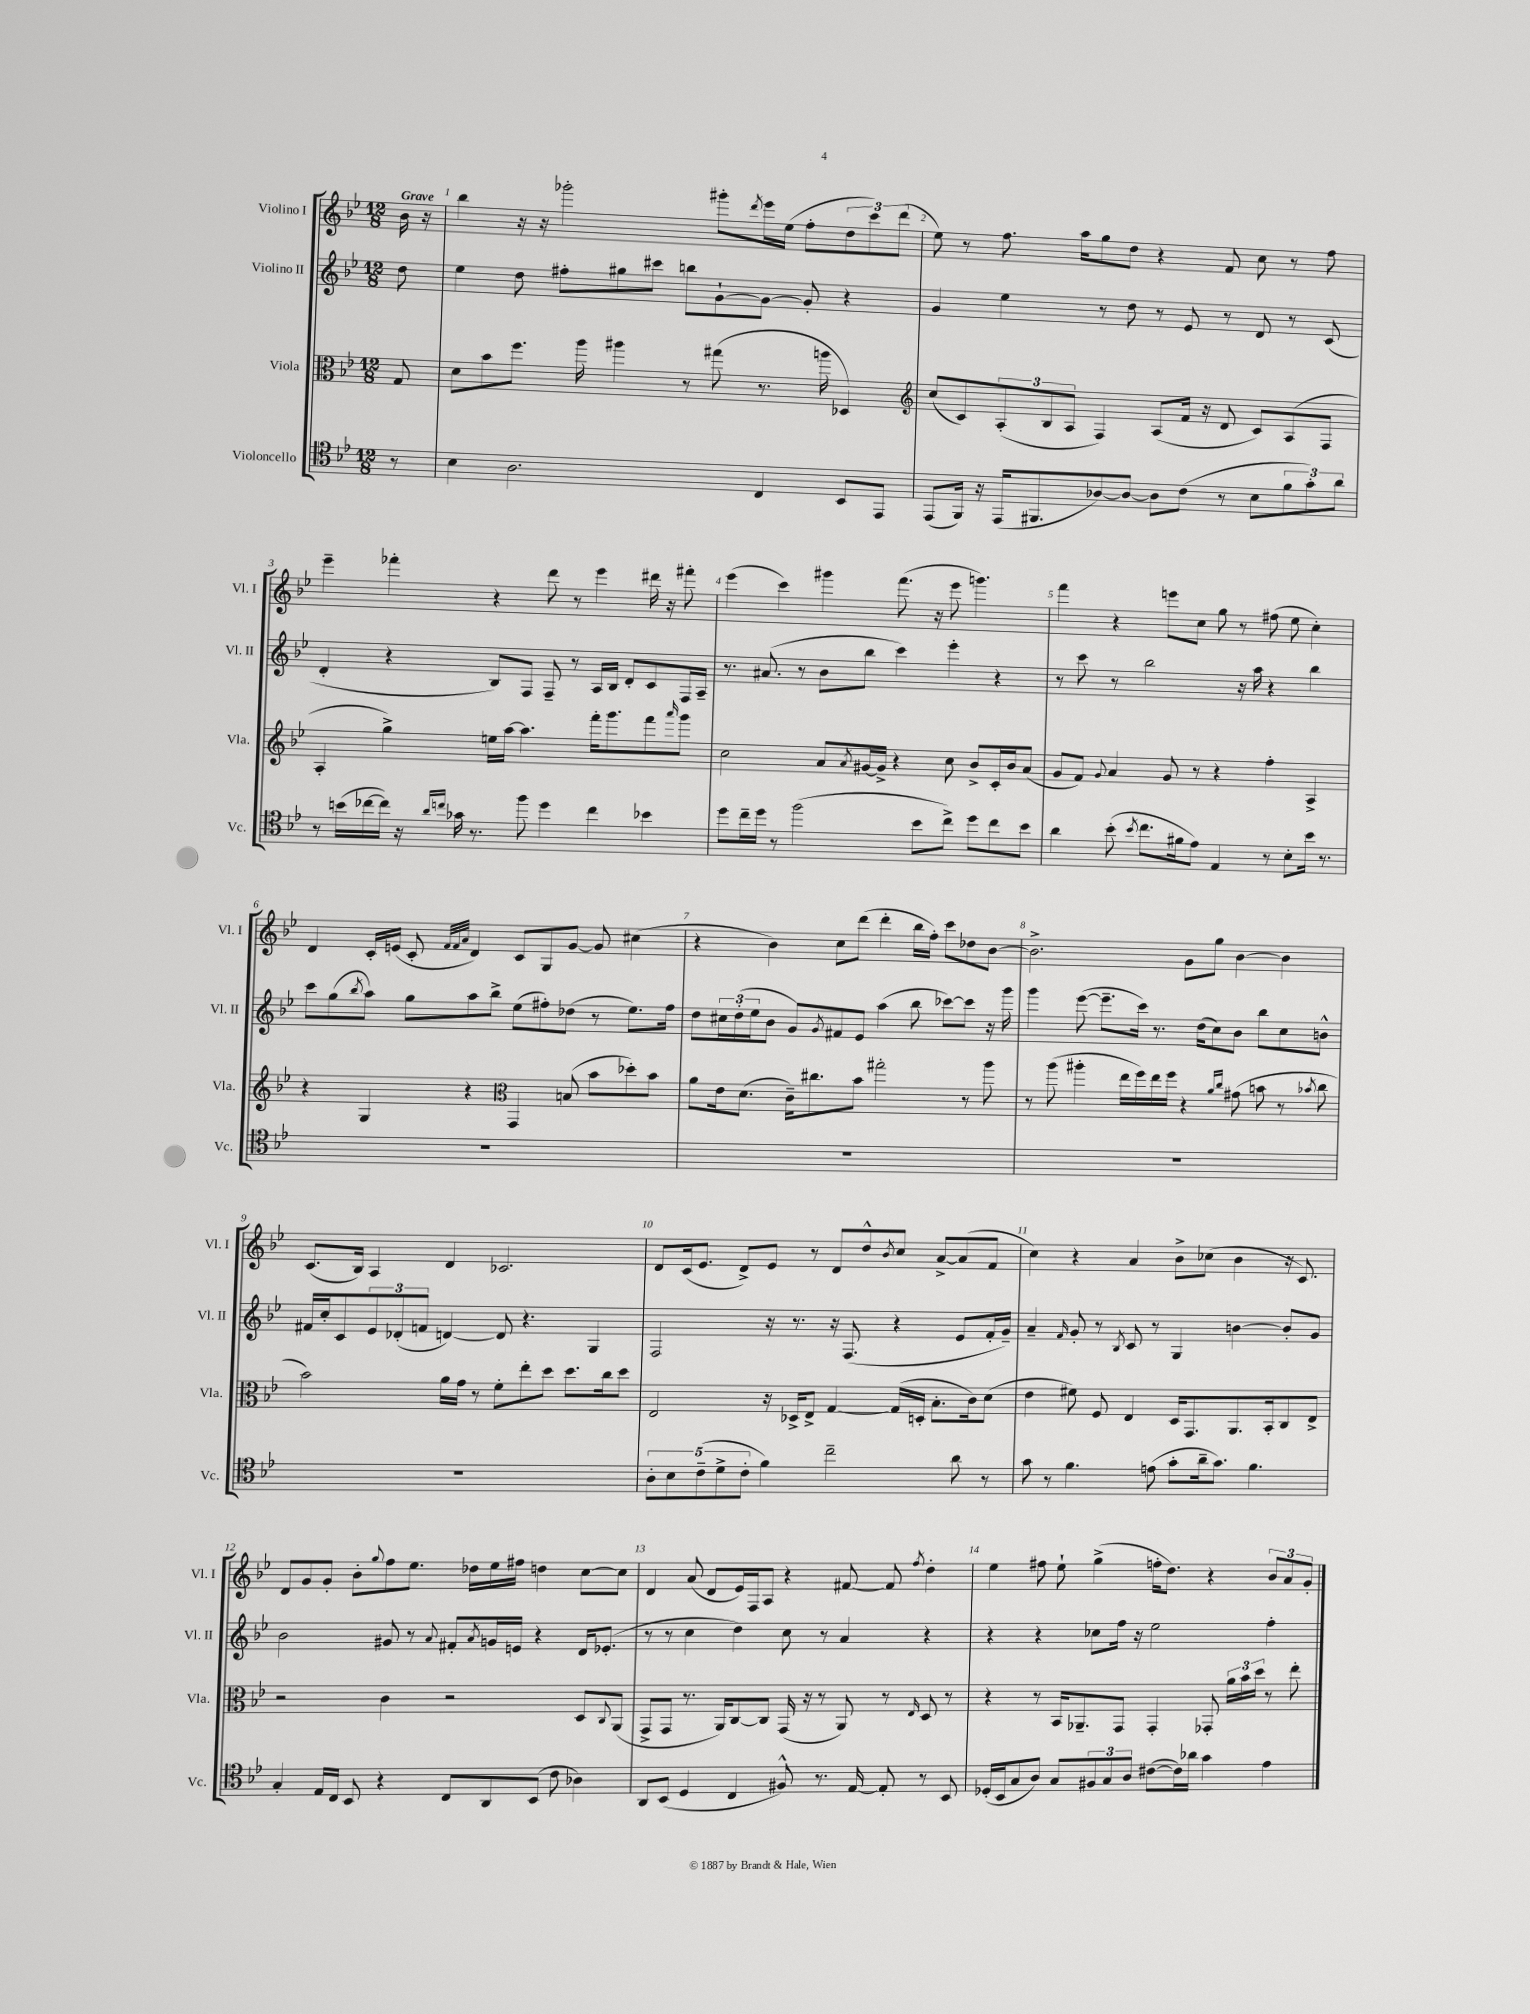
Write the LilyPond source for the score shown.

<<
\new StaffGroup <<
\new Staff = "s0" \with { instrumentName = "Violino I" shortInstrumentName = "Vl. I" } {
    \clef treble \key bes \major \numericTimeSignature \time 12/8 \partial 8 \tempo "Grave"
    bes'16 r16 |
    bes''4 r16 r16 ges'''2-. gis'''8-. \acciaccatura { d'''8 } ees'''16 ees''16( f''8-. \tuplet 3/2 { d''8 c'''8) d'''8( } |
    ees''8) r8 f''8. a''16 g''8 d''8 r4 f'8 c''8 r8 f''8 |
    ees'''4-- fes'''4-. r4 d'''8 r8 ees'''4 dis'''16 r16 fis'''8-. |
    ees'''4( c'''4) gis'''4 f'''8.( r16 ees'''8 g'''4.) |
    f'''4 r4 e'''8 c''8 g''8 r8 fis''8( ees''8 c''4-.) |
    d'4 c'16-. e'16( c'8-. \grace { f'32 f'32 a'32 } d'4) c'8 g8 g'8~ g'8 cis''4( |
    r4 bes'4) c''8 d'''8( d'''4-. bes''16 f''16-.) c'''8 des''8 bes'8~ |
    bes'2.-> g'8 g''8 bes'4~ bes'4 |
    c'8.( bes16) a4 d'4 ces'2. |
    d'8 c'16( ees'8. d'8->) ees'8 r8 d'8 d''8-^ \acciaccatura { bes'8 } c''8 a'8~-> a'8( f'8 |
    c''4) r4 a'4 bes'8-> ces''8( bes'4 r16 c'8.) |
    d'8 g'8 g'8-. bes'8-. \appoggiatura { g''8 } f''8 ees''8. des''16 ees''16 fis''16 d''4 c''8~ c''8 |
    d'4 a'8( d'8 ees'16) f16 a8 r4 fis'8~ fis'8 \acciaccatura { f''8 } d''4-. |
    ees''4 fis''8 ees''8-! g''4->( f''16-. d''8.) r4 \tuplet 3/2 { bes'8 a'8 g'8-. } \bar "|." |
}
\new Staff = "s1" \with { instrumentName = "Violino II" shortInstrumentName = "Vl. II" } {
    \clef treble \key bes \major \numericTimeSignature \time 12/8 \partial 8
    d''8 |
    ees''4 d''8 fis''8-. gis''8 cis'''8 b''8 g'8~-! g'8~ g'8-. r4 |
    g'4 ees''4 r8 d''8 r8 ees'8 r8 d'8 r8 c'8( |
    d'4-. r4 bes8) f8 f8-- r8 a16 bes16 d'8-. c'8 f16 a16-- |
    r8. ais'8.( r8 bes'8 bes''8 c'''4) ees'''4-. r4 |
    r8 c'''8 r8 bes''2 r16 a''16 r4 bes''4 |
    c'''8 g''8( \acciaccatura { bes''8 } a''8) g''8 a''8 bes''8-> ees''8( fis''8-.) des''8( r8 ees''8.) fis''16 |
    d''8 \tuplet 3/2 { cis''16 d''16-.( ees''16 } bes'8 g'8) \acciaccatura { g'8 } fis'8 ees'8 a''4( bes''8 ces'''8~) ces'''8 r16 g'''16 |
    g'''4 ees'''8~( ees'''8.-- c'''16) r8. d''16( c''8) bes'8 bes''8 c''8 b'8-^ |
    fis'16 c''16-. c'8 \tuplet 3/2 { ees'8 des'8-.( f'8 } d'4~) d'8 r4. g4 |
    f2 r16 r8. r16 f8.( r4 ees'8 f'16-. g'16--) |
    a'4-- \grace { f'16 } g'8-. r8 \acciaccatura { bes8 } c'8 r8 g4 b'4~ b'8-. g'8 |
    bes'2 gis'8 r8 \appoggiatura { a'8 } fis'8-. \acciaccatura { a'8 } g'16 e'16 r4 d'16 ees'8.-.( |
    r8 r8 c''4 d''4) c''8 r8 a'4 r4 |
    r4 r4 ces''8 f''16 r16 ees''2 f''4-. \bar "|." |
}
\new Staff = "s2" \with { instrumentName = "Viola" shortInstrumentName = "Vla." } {
    \clef alto \key bes \major \numericTimeSignature \time 12/8 \partial 8
    g8 |
    d'8 bes'8 f''8. a''16 ais''4 r8 gis''8( r8. a''16 des4) |
    \clef treble c''8( c'8) \tuplet 3/2 { a8-.( bes8 a8 } f4) a8( f'16 r16 d'8 c'8) a8( f8 |
    a4-. g''4->) e''16 a''16~ a''4. f'''16-. g'''8. f'''8 \grace { a'''16 } g'''8 |
    c''2 a'8 \acciaccatura { a'8 } gis'16~ gis'16-> r4 c''8 bes'8-> c'16-. bes'16 a'8( |
    g'8 f'8) \appoggiatura { g'8 } a'4 g'8 r8 r4 f''4-. a4-> |
    r4 g4 r4 \clef alto g,4 b8( bes'8 des''8-.) bes'8 |
    a'8 ees'16 d'8.( c'16--) cis''8. bes'8 gis''2-. r8 a''8 |
    r8 a''8( ais''4-. ees''16 f''16) ees''16 f''16 r4 \grace { a'16 c''16 } gis'8( b'8 r8 \acciaccatura { bes'8 } c''8 |
    bes'2) a'16 g'16 r8 f'8-. ees''8-. d''8 d''8. c''16 d''8 |
    ees2 r16 des16-> ees8-> g4~ g16( d16-. bes8.-. c'16) d'8( |
    ees'4 fis'8) f8 ees4 d16 g,8. a,8. bes,16-. c8 ees8-> |
    r2 c'4 r2 d8 \appoggiatura { c8 } a,8( |
    g,8-> g,8 r8. a,16) c8~ c8 g,16( r16 r8 a,8) r8 \grace { ees16 } d8 r8 |
    r4 r8 bes,16 aes,8.-- g,8 g,4-. ges,8-. \tuplet 3/2 { a'16 bes'16 d''16 } r8 ees''8-. \bar "|." |
}
\new Staff = "s3" \with { instrumentName = "Violoncello" shortInstrumentName = "Vc." } {
    \clef tenor \key bes \major \numericTimeSignature \time 12/8 \partial 8
    r8 |
    bes4 a2. c4 bes,8 ees,8 |
    ees,8( f,16) r16 ees,16( fis,8. aes8~) aes8~ aes8 c'8( r8 bes8 \tuplet 3/2 { f'8 g'8-.) a'8 } |
    r8 b'16( ces''16~ ces''16) r16 \grace { a'16 c''16 } ges'16 r8. f''8 d''4 c''4 bes'4 |
    d''8 c''16-- d''16 r8 f''2( bes'8 c''8->) d''8 c''8 bes'8 |
    a'4 bes'8-.( \acciaccatura { bes'8 } c''8. fis'16 ees'8) ees4 r8 bes8-. bes'16 r8. |
    R1. |
    R1. |
    R1. |
    R1. |
    \tuplet 5/4 { a8-. bes8 c'8--( d'8-> c'8-. } f'4) c''2-- a'8 r8 |
    g'8 r8 f'4. e'8( g'8-. a'16-- g'8.) f'4. |
    g4-. ees16 c16 bes,8 r4 c8 a,8 bes,8( c'8 aes4) |
    a,8 bes,8( d4 c4 fis8-^) r8. ees16~ ees8-. r8 bes,8 |
    des16-.( bes,16 g8 a8) g8 \tuplet 3/2 { fis8 g8 a8 } cis'8~( cis'16) aes'16 g'4 ees'4 \bar "|." |
}
>>
>>
\layout { \context { \Score \override BarNumber.break-visibility = ##(#f #t #t) barNumberVisibility = #all-bar-numbers-visible } }
